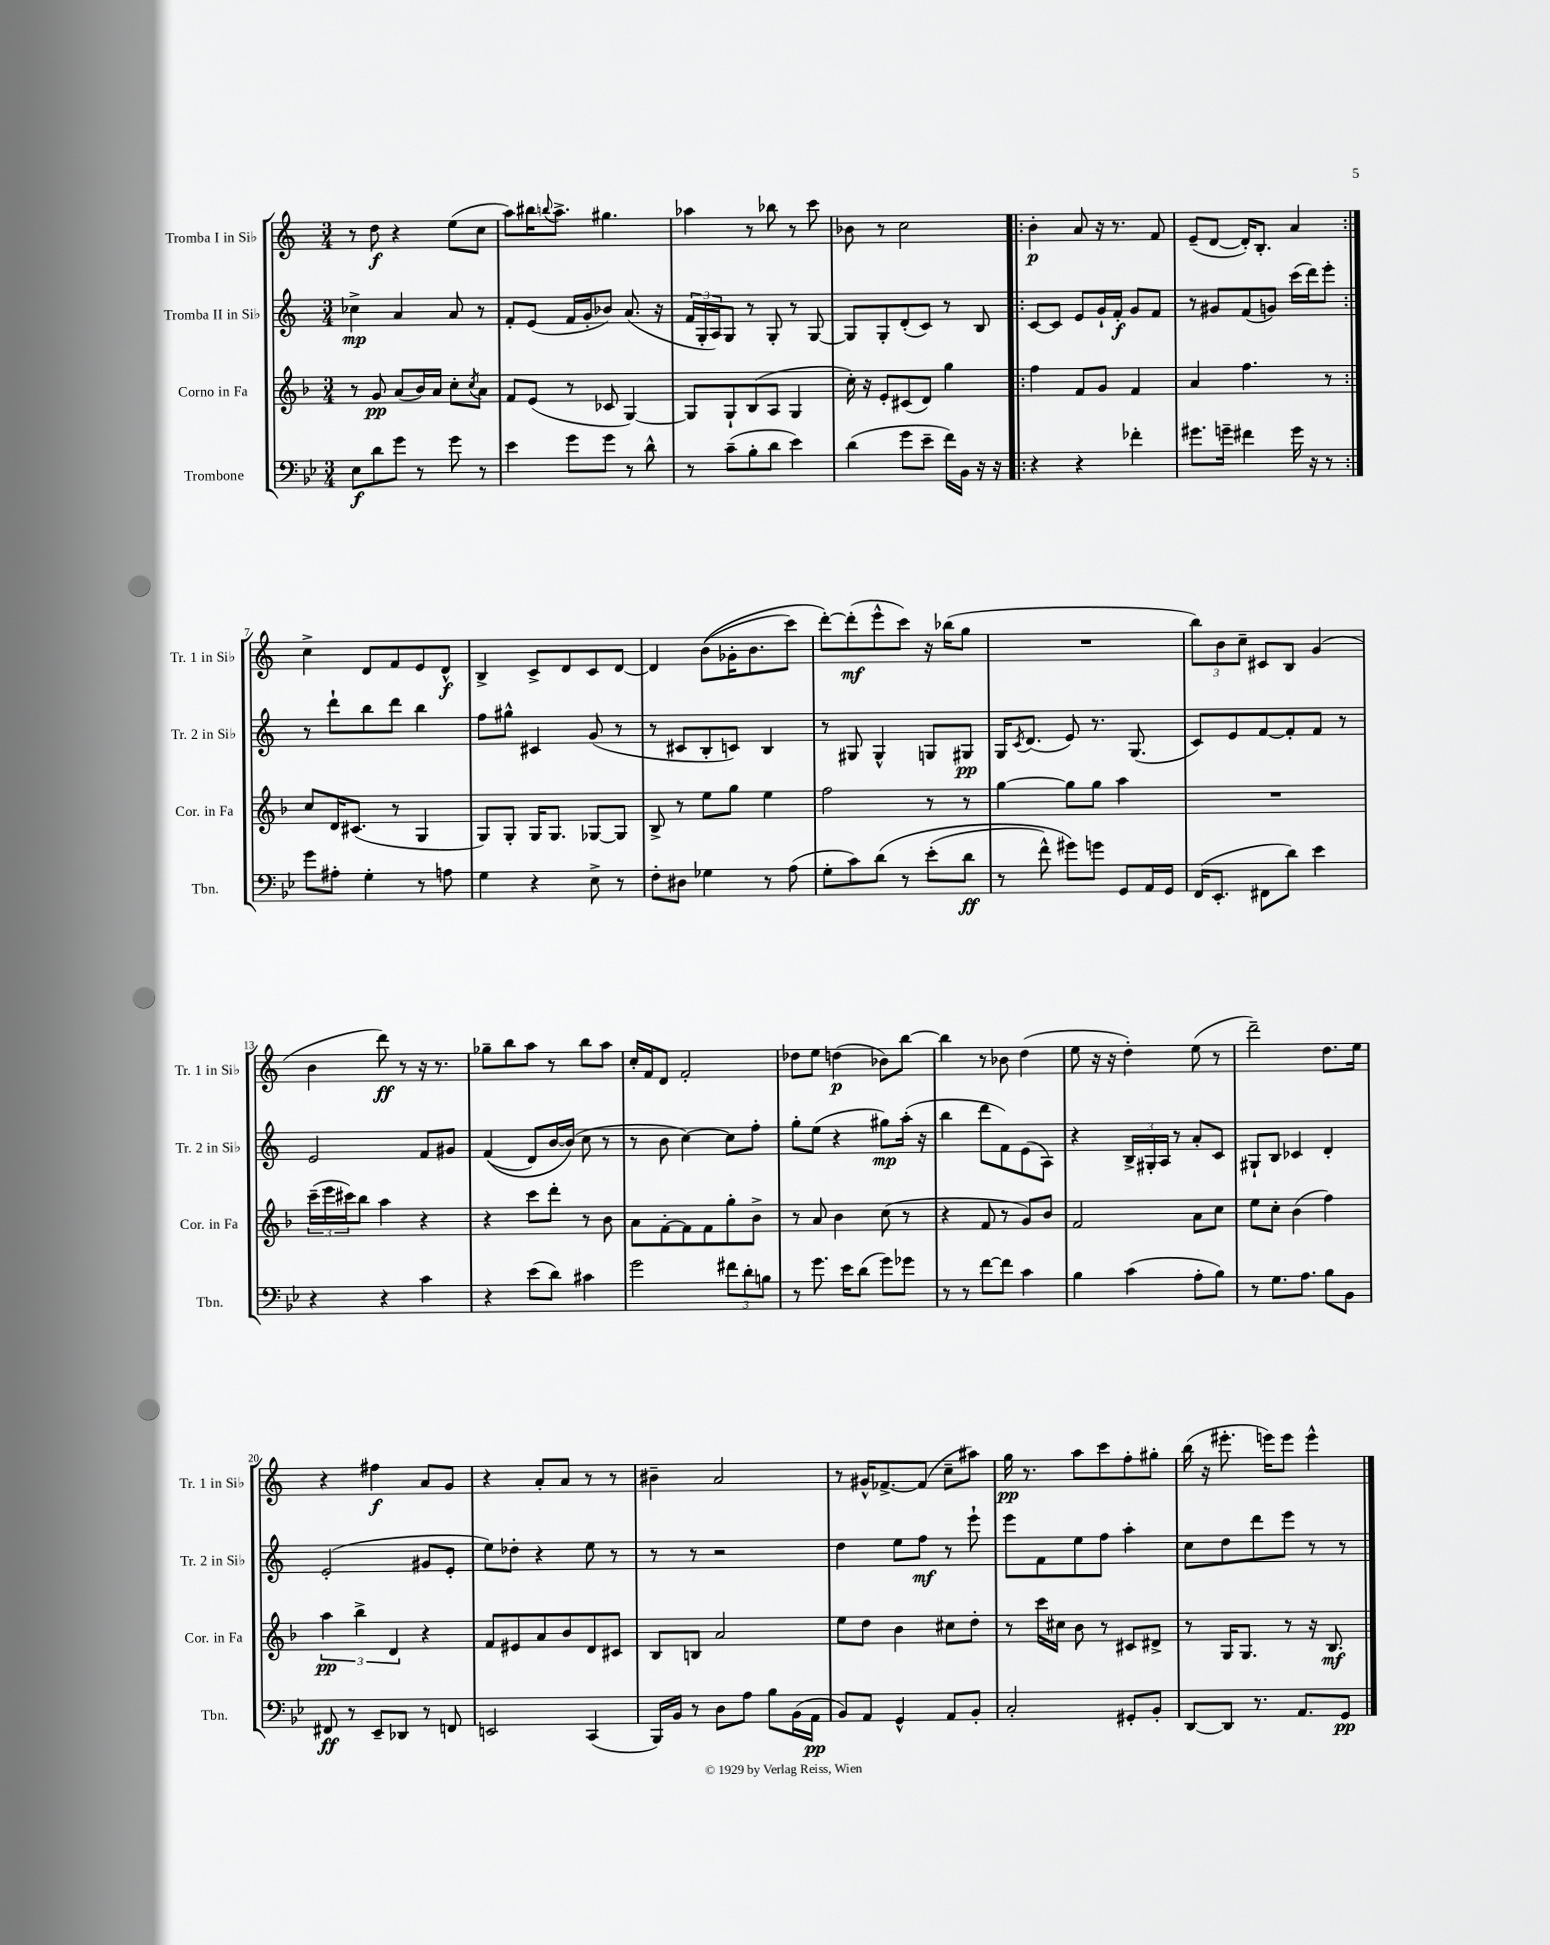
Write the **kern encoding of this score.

**kern	**dynam	**kern	**dynam	**kern	**dynam	**kern	**dynam
*part4	*part4	*part3	*part3	*part2	*part2	*part1	*part1
*staff4	*staff4	*staff3	*staff3	*staff2	*staff2	*staff1	*staff1
*I"Trombone	*	*I"Corno in Fa	*	*I"Tromba II in Si♭	*	*I"Tromba I in Si♭	*
*I'Tbn.	*	*I'Cor. in Fa	*	*I'Tr. 2 in Si♭	*	*I'Tr. 1 in Si♭	*
*clefF4	*	*clefG2	*	*clefG2	*	*clefG2	*
*k[b-e-]	*	*k[b-]	*	*k[]	*	*k[]	*
*M3/4	*	*M3/4	*	*M3/4	*	*M3/4	*
=1	=1	=1	=1	=1	=1	=1	=1
8E-\L	f	8r	.	4cc-X^\	mp	8r	.
8d\	.	8g/	pp	.	.	8dd\	f
8g\J	.	(8a/L	.	4a/	.	4r	.
8r	.	16b-/L)	.	.	.	.	.
.	.	16a/JJ	.	.	.	.	.
8g\	.	8cc'\L	.	8a/	.	(8ee\L	.
.	.	8qcc/	.	.	.	.	.
8r	.	8a\J	.	8r	.	8cc\J	.
=2	=2	=2	=2	=2	=2	=2	=2
4e-\	.	8f/L	.	8f'/L	.	8aa\L)	.
.	.	(8e/J	.	(8e/J	.	16bb#X\K	.
.	.	.	.	.	.	8qqbbn/	.
.	.	.	.	.	.	8.aa^\J	.
8g\L	.	8r	.	16f/LL	.	.	.
.	.	.	.	16g'/J	.	.	.
8g\J	.	8c-X/	.	8b-X/J)	.	4.gg#X\	.
8r	.	[4G/)	.	(8.a/	.	.	.
8d^^\	.	.	.	.	.	.	.
.	.	.	.	16r	.	.	.
=3	=3	=3	=3	=3	=3	=3	=3
8r	.	8G/L]	.	24f/LL	.	4aa-X\	.
.	.	.	.	24G'/	.	.	.
.	.	.	.	24A/J)	.	.	.
(8c~\L	.	8G`/	.	8G/J	.	.	.
8B-'\	.	(8B-/	.	8r	.	8r	.
8d\J	.	8A/J	.	8G'/	.	8bb-X\	.
4e-\)	.	4G/	.	8r	.	8r	.
.	.	.	.	[8G/	.	8ccc\	.
=4	=4	=4	=4	=4	=4	=4	=4
(4d\	.	16cc'\)	.	8G/L]	.	8b-X\	.
.	.	16r	.	.	.	.	.
.	.	8e'/L	.	8G'/	.	8r	.
8g\L	.	(8c#X/	.	(8d'/	.	2cc\	.
8e-~\J	.	8d/J)	.	8c/J)	.	.	.
16f\LL)	.	4gg\	.	8r	.	.	.
16BB-\JJ	.	.	.	.	.	.	.
16r	.	.	.	8B/	.	.	.
16r	.	.	.	.	.	.	.
=5!|:	=5!|:	=5!|:	=5!|:	=5!|:	=5!|:	=5!|:	=5!|:
4r	.	4ff\	.	[8c/L	.	4b'\	p
.	.	.	.	8c/J]	.	.	.
4r	.	8f/L	.	8e/L	.	8a/	.
.	.	8g/J	.	16g`/L	.	16r	.
.	.	.	.	16f'/JJ	f	8.r	.
4f-X'\	.	4f/	.	8g/L	.	.	.
.	.	.	.	8f/J	.	8f/	.
=6	=6	=6	=6	=6	=6	=6	=6
8.g#X\L	.	4a/	.	8r	.	(8e~/L	.
.	.	.	.	8g#X/L	.	[8d/J	.
16gn~\Jk	.	.	.	.	.	.	.
4f#X\	.	4.ff\	.	(8f/	.	16d'/KL])	.
.	.	.	.	.	.	8.B'/J	.
.	.	.	.	8gn/J)	.	.	.
16g\	.	.	.	(16ccc\LL	.	4a/	.
16r	.	.	.	16ddd\J)	.	.	.
8r	.	8r	.	8eee'\J	.	.	.
!!LO:LB:g=z
=7:|!	=7:|!	=7:|!	=7:|!	=7:|!	=7:|!	=7:|!	=7:|!
8g\L	.	8cc/L	.	8r	.	4cc^\	.
8A#X'\J	.	16d/K	.	8ddd`\L	.	.	.
.	.	(8.c#X/J	.	.	.	.	.
4G'\	.	.	.	8bb\	.	8d/L	.
.	.	8r	.	8ddd\J	.	8f/	.
8r	.	4G/	.	4bb\	.	8e/	.
8An\	.	.	.	.	.	8d^^/J	f
=8	=8	=8	=8	=8	=8	=8	=8
4G\	.	8G/L)	.	8ff\L	.	4B^/	.
.	.	8G'/J	.	8gg#X^^\J	.	.	.
4r	.	16G/KL	.	4c#X/	.	8c^/L	.
.	.	8.G/J	.	.	.	.	.
.	.	.	.	.	.	8d/	.
8E-^\	.	[8G-X/L	.	(8g/	.	8c/	.
8r	.	8G-/J]	.	8r	.	[8d/J	.
=9	=9	=9	=9	=9	=9	=9	=9
8F'\L	.	8B-^/	.	8r	.	4d/]	.
8D#X\J	.	8r	.	8c#X/L	.	.	.
4G-X\	.	8ee\L	.	8B'/	.	((8b\L	.
.	.	8gg\J	.	8cn/J)	.	16g-X'\K	.
.	.	.	.	.	.	8.b\	.
8r	.	4ee\	.	4B/	.	.	.
(8A\	.	.	.	.	.	8ccc\J)	.
=10	=10	=10	=10	=10	=10	=10	=10
8G'\L	.	2ff\	.	8r	.	[8ddd'\L)	.
8c\)	.	.	.	8G#X/	.	(8ddd'\]	mf
(8d\J	.	.	.	4G#^^/	.	8eee^^\	.
8r	.	.	.	.	.	8ccc\J)	.
(8e-'\L	.	8r	.	8Gn/L	.	16r	.
.	.	.	.	.	.	(16bb-X\KL	.
8d\J	ff	8r	.	8G#X/J	pp	8gg\J	.
=11	=11	=11	=11	=11	=11	=11	=11
8r	.	[4gg\	.	16G/KL	.	2.r	.
.	.	.	.	8qc/	.	.	.
.	.	.	.	(8.d/J	.	.	.
8f^^\)	.	.	.	.	.	.	.
8g#X\L)	.	8gg\L]	.	8e/)	.	.	.
8gn\J	.	8gg\J	.	8.r	.	.	.
8GG/L	.	4aa\	.	.	.	.	.
.	.	.	.	(8.G/	.	.	.
16AA/L	.	.	.	.	.	.	.
16GG/JJ	.	.	.	.	.	.	.
=12	=12	=12	=12	=12	=12	=12	=12
(16FF/KL	.	2.r	.	8c/L)	.	12bb\L)	.
8.EE-'/J	.	.	.	.	.	.	.
.	.	.	.	.	.	12b\	.
.	.	.	.	8e/	.	.	.
.	.	.	.	.	.	12cc~\J	.
8FF#X\L	.	.	.	[8f/	.	8c#X/L	.
8d\J)	.	.	.	8f'/]	.	8B/J	.
4e-\	.	.	.	8f/J	.	(4g/	.
.	.	.	.	8r	.	.	.
!!LO:LB:g=z
=13	=13	=13	=13	=13	=13	=13	=13
4r	.	(24ccc~\LL	.	2e/	.	4b\	.
.	.	24eee\	.	.	.	.	.
.	.	24ccc#X\J)	.	.	.	.	.
.	.	8bb-\J	.	.	.	.	.
4r	.	4aa\	.	.	.	8ddd\)	ff
.	.	.	.	.	.	8r	.
4c\	.	4r	.	8f/L	.	16r	.
.	.	.	.	.	.	8.r	.
.	.	.	.	8g#X/J	.	.	.
=14	=14	=14	=14	=14	=14	=14	=14
4r	.	4r	.	((4f/	.	8gg-X~\L	.
.	.	.	.	.	.	8bb\	.
(8e-\L	.	8ccc\L	.	8d/L)	.	8aa\J	.
8d\J)	.	8ddd'\J	.	[16b/L	.	8r	.
.	.	.	.	(16b/JJ])	.	.	.
4c#X\	.	8r	.	8cc\	.	8bb\L	.
.	.	8b-\	.	8r	.	8aa\J	.
=15	=15	=15	=15	=15	=15	=15	=15
2g\	.	8a\L	.	8r	.	16cc'/LL	.
.	.	.	.	.	.	16f/J	.
.	.	[8f'\	.	8b\	.	8d/J	.
.	.	8f\]	.	[4cc\)	.	2f'/	.
.	.	8f\	.	.	.	.	.
12f#X\L	.	8gg'\	.	8cc\L]	.	.	.
12d'\	.	.	.	.	.	.	.
.	.	8b-^\J	.	8ff'\J	.	.	.
12Bn\J	.	.	.	.	.	.	.
=16	=16	=16	=16	=16	=16	=16	=16
8r	.	8r	.	8gg'\L	.	8dd-X\L	.
8.g\	.	8a/	.	(8ee\J	.	8ee\J	.
.	.	4b-\	.	4r	.	(4ddn\	p
16e-\KL	.	.	.	.	.	.	.
(8d\J	.	.	.	.	.	.	.
8g\L)	.	(8cc\	.	8gg#X\L)	mp	8b-X\L)	.
8g-X\J	.	8r	.	(16aa'\Jk	.	[8bb\J	.
.	.	.	.	16r	.	.	.
=17	=17	=17	=17	=17	=17	=17	=17
8r	.	4r	.	4bb\	.	4bb\]	.
8r	.	.	.	.	.	.	.
[8f\L	.	8f/	.	8ddd\L	.	8r	.
8f\J]	.	8r	.	8f\)	.	8b-X\	.
4c\	.	8g/L)	.	(8e\	.	(4dd\	.
.	.	8b-/J	.	8A\J)	.	.	.
=18	=18	=18	=18	=18	=18	=18	=18
4B-\	.	2f/	.	4r	.	8ee\	.
.	.	.	.	.	.	16r	.
.	.	.	.	.	.	16r	.
(4c\	.	.	.	24B^/LL	.	4dd'\)	.
.	.	.	.	24G#X'/	.	.	.
.	.	.	.	24A/JJ	.	.	.
.	.	.	.	8r	.	.	.
8A'\L	.	8a\L	.	8a'/L	.	(8ee\	.
8B-\J)	.	8cc\J	.	8c/J	.	8r	.
=19	=19	=19	=19	=19	=19	=19	=19
8r	.	8ee\L	.	8G#X`/L	.	2ddd~\)	.
8.G\L	.	8cc'\J	.	8B/J	.	.	.
.	.	(4b-\	.	4c-X/	.	.	.
8.A\J	.	.	.	.	.	.	.
8B-\L	.	4ff\)	.	4d'/	.	8.dd\L	.
8BB-\J	.	.	.	.	.	.	.
.	.	.	.	.	.	16ee\Jk	.
!!LO:LB:g=z
=20	=20	=20	=20	=20	=20	=20	=20
8FF#X/	ff	6aa\	pp	(2e'/	.	4r	.
8r	.	.	.	.	.	.	.
.	.	6bb-^\	.	.	.	.	.
8EE-~/L	.	.	.	.	.	4ff#X\	f
.	.	6d/	.	.	.	.	.
8DD-X/J	.	.	.	.	.	.	.
8r	.	4r	.	8g#X/L	.	8a/L	.
8FFn/	.	.	.	8e'/J	.	8g/J	.
=21	=21	=21	=21	=21	=21	=21	=21
2EEn/	.	8f/L	.	8ee\L)	.	4r	.
.	.	8e#X/	.	8dd-X'\J	.	.	.
.	.	8a/	.	4r	.	8a'/L	.
.	.	8b-/	.	.	.	8a/J	.
(4CC/	.	8d/	.	8ee\	.	8r	.
.	.	8c#X/J	.	8r	.	8r	.
=22	=22	=22	=22	=22	=22	=22	=22
16BBB-/LL)	.	8B-/L	.	8r	.	4b#X~\	.
16BB-/JJ	.	.	.	.	.	.	.
8r	.	8Bn/J	.	8r	.	.	.
8D\L	.	2a/	.	2r	.	2a/	.
8A\J	.	.	.	.	.	.	.
8B-\L	.	.	.	.	.	.	.
(16BB-\L	.	.	.	.	.	.	.
16AA\JJ	pp	.	.	.	.	.	.
=23	=23	=23	=23	=23	=23	=23	=23
8BB-/L)	.	8ee\L	.	4dd\	.	8r	.
8AA/J	.	8dd\J	.	.	.	16g#X^^/KL	.
.	.	.	.	.	.	[8.f-X^/	.
4GG^^/	.	4b-\	.	8ee\L	.	.	.
.	.	.	.	8ff\J	mf	(8f-/J]	.
8AA/L	.	8cc#X\L	.	8r	.	8cc~\L	.
8BB-'/J	.	8dd'\J	.	8eee`\	.	8aa#X\J)	.
=24	=24	=24	=24	=24	=24	=24	=24
2C'/	.	8r	.	8eee\L	.	16gg\	pp
.	.	.	.	.	.	8.r	.
.	.	16ccc\LL	.	8f\	.	.	.
.	.	16cc#X\JJ	.	.	.	.	.
.	.	8b-\	.	8ee\	.	8aa\L	.
.	.	8r	.	8ff\J	.	8ccc\	.
8GG#X'/L	.	8c#X/L	.	4aa'\	.	8ff'\	.
8BB-'/J	.	8d#X^/J	.	.	.	8gg#X'\J	.
=25	=25	=25	=25	=25	=25	=25	=25
[8DD/L	.	8r	.	8cc\L	.	(16bb\	.
.	.	.	.	.	.	16r	.
8DD/J]	.	16G/KL	.	8dd\	.	8.eee#X'\	.
.	.	8.G/J	.	.	.	.	.
8.r	.	.	.	8ddd\	.	.	.
.	.	.	.	.	.	16eeen\KL)	.
.	.	8r	.	8eee\J	.	8eee\J	.
8.AA/L	.	.	.	.	.	.	.
.	.	16r	.	8r	.	4eee^^\	.
.	.	8.B-/	mf	.	.	.	.
8GG/J	pp	.	.	8r	.	.	.
==	==	==	==	==	==	==	==
*-	*-	*-	*-	*-	*-	*-	*-
